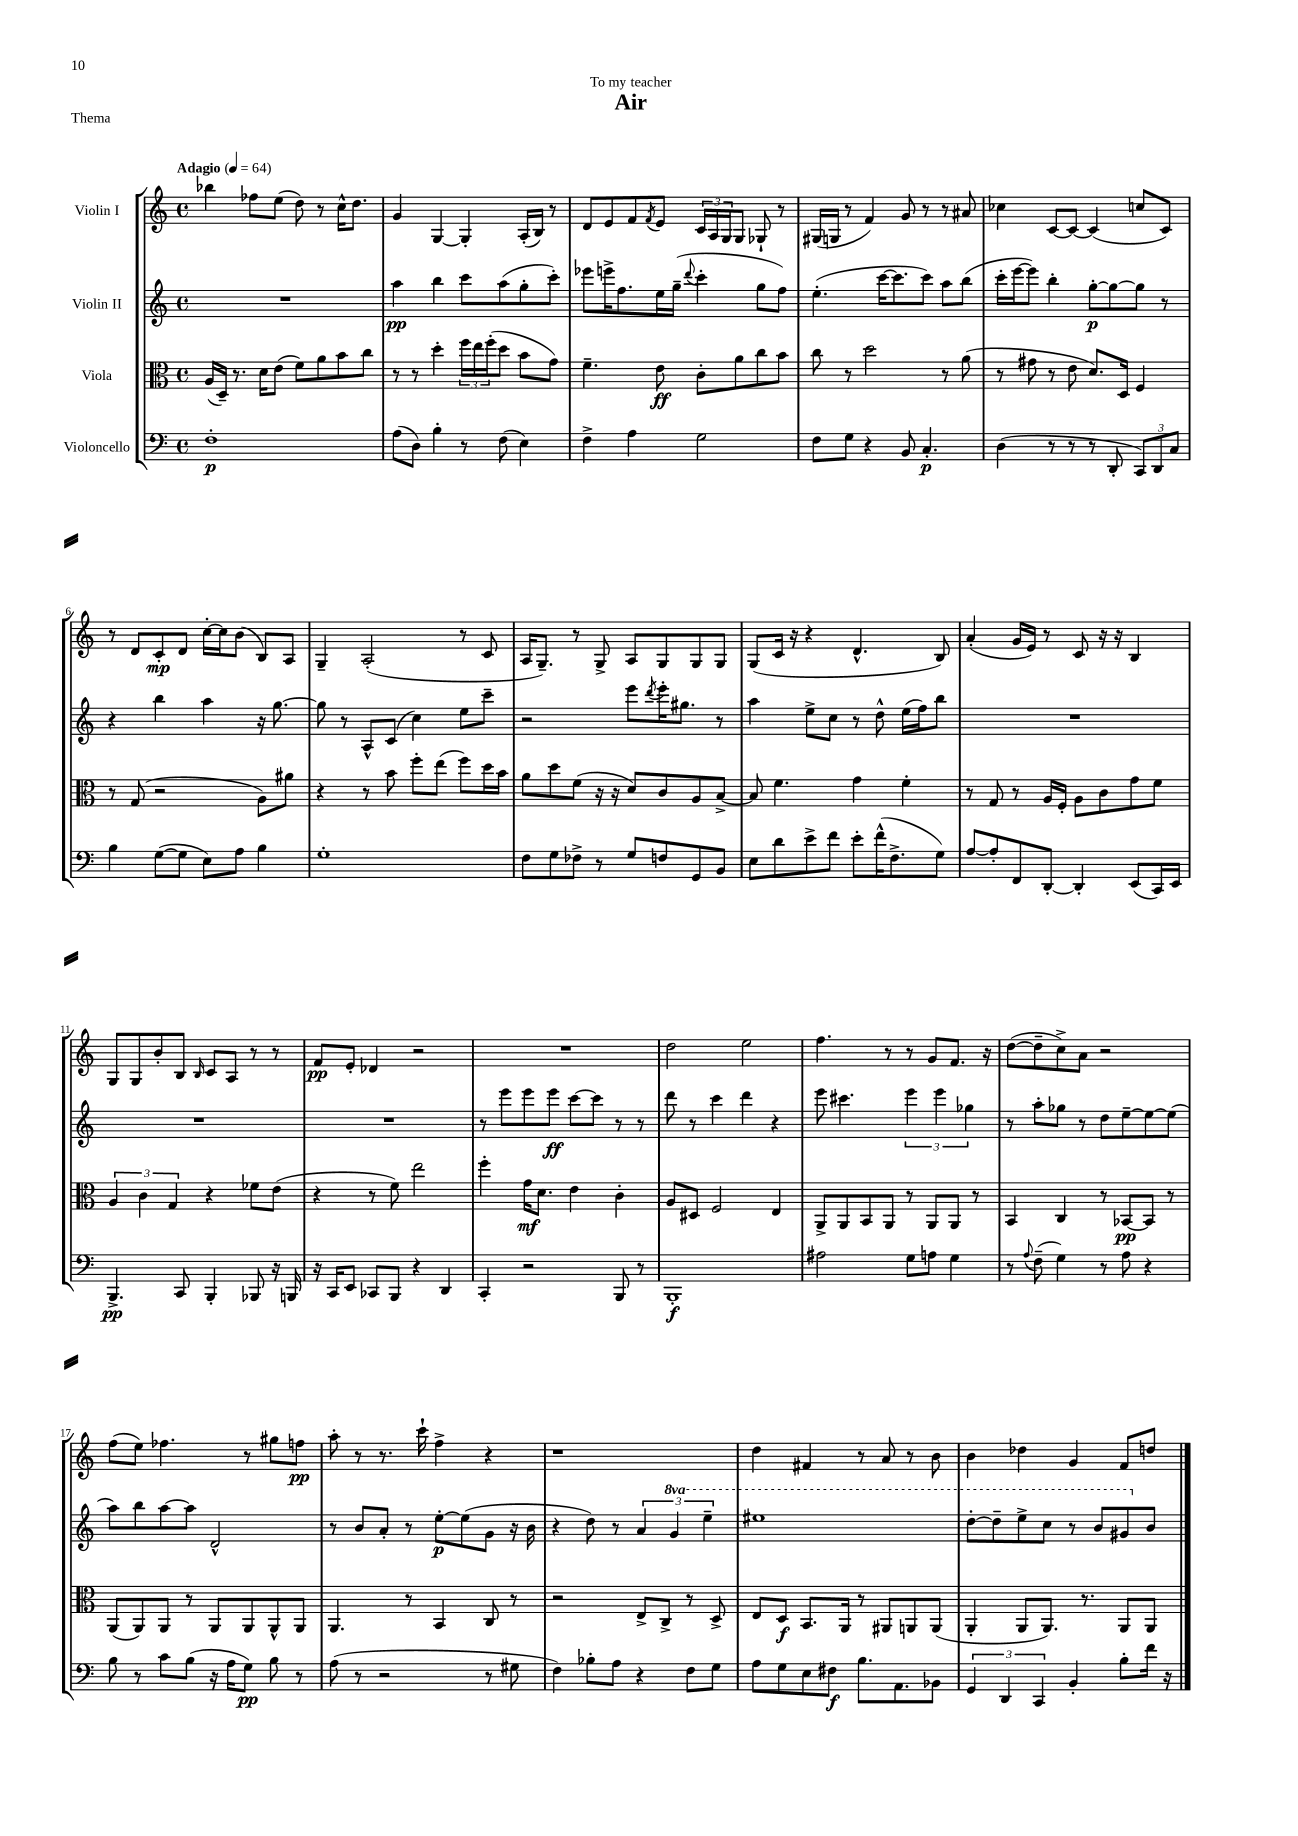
\header { title = "Air" dedication = "To my teacher" piece = "Thema" }
<<
\new StaffGroup <<
\new Staff = "s0" \with { instrumentName = "Violin I" } {
    \clef treble \key c \major \defaultTimeSignature \time 4/4 \tempo "Adagio" 4 = 64
    bes''4 fes''8 e''8( d''8) r8 c''16-^ d''8. |
    g'4 g4~ g4-. a16-.( b16) r8 |
    d'8 e'8 f'8 \acciaccatura { f'8 } e'8 \tuplet 3/2 { c'16 a16 g16 } g8 ges8-! r8 |
    gis16( g16 r8 f'4) g'8 r8 r8 ais'8 |
    ces''4 c'8~ c'8~ c'4( c''8 c'8) |
    r8 d'8 c'8-.\mp d'8 c''16~-. c''16 b'8( b8) a8 |
    g4-- a2-.( r8 c'8 |
    a16 g8.--) r8 g8-> a8 g8 g8 g8 |
    g8( c'16 r16 r4 d'4.-^ b8) |
    a'4-.( g'16 e'16) r8 c'8 r16 r16 b4 |
    g8 g8 b'8-. b8 \grace { b16 } c'8 a8 r8 r8 |
    f'8\pp e'8-. des'4 r2 |
    R1 |
    d''2 e''2 |
    f''4. r8 r8 g'8 f'8. r16 |
    d''8~( d''8-- c''8->) a'8 r2 |
    f''8( e''8) fes''4. r8 gis''8 f''8\pp |
    a''8-. r8 r8. c'''16-! f''4-> r4 |
    r1 |
    d''4 fis'4 r8 a'8 r8 b'8 |
    b'4 des''4 g'4 f'8 d''8 \bar "|." |
}
\new Staff = "s1" \with { instrumentName = "Violin II" } {
    \clef treble \key c \major \defaultTimeSignature \time 4/4 \set Staff.ottavationMarkups = #ottavation-simple-ordinals
    R1 |
    a''4\pp b''4 c'''8 a''8( g''8-. c'''8-.) |
    ees'''8 e'''16-> f''8. e''16 g''16--( \appoggiatura { d'''8 } c'''4-. g''8 f''8) |
    e''4.-.( c'''16~ c'''8. c'''8) a''8 b''8( |
    c'''16-. e'''16~ e'''8) b''4-. g''8~-.\p g''8~ g''8 r8 |
    r4 b''4 a''4 r16 g''8.~ |
    g''8 r8 a8-^ c'8( c''4) e''8 c'''8-- |
    r2 e'''8 \acciaccatura { d'''8 } e'''16-. gis''8. r8 |
    a''4 e''8-> c''8 r8 d''8-^ e''16( f''16) b''8 |
    R1 |
    R1 |
    R1 |
    r8 e'''8 e'''8 e'''8\ff c'''8~ c'''8 r8 r8 |
    d'''8 r8 c'''4 d'''4 r4 |
    e'''8 cis'''4. \tuplet 3/2 { e'''4 e'''4 ges''4 } |
    r8 a''8-. ges''8 r8 d''8 e''8~-- e''8~ e''8( |
    a''8) b''8 a''8~ a''8 d'2-^ |
    r8 b'8 a'8-. r8 e''8~-.\p e''8( g'8 r16 b'16 |
    r4 d''8) r8 \tuplet 3/2 { a'4 \ottava #1 g''4 e'''4-- } |
    eis'''1 |
    d'''8~-. d'''8-- e'''8-> c'''8 r8 b''8 gis''8 \ottava #0 b'8 \bar "|." |
}
\new Staff = "s2" \with { instrumentName = "Viola" } {
    \clef alto \key c \major \defaultTimeSignature \time 4/4
    a16( d16--) r8. d'16 e'8( f'8) a'8 b'8 c''8 |
    r8 r8 d''4-. \tuplet 3/2 { f''16 e''16 f''16-.( } d''8 b'8 g'8) |
    f'4.-- e'8\ff c'8-. a'8 c''8 b'8 |
    c''8 r8 d''2 r8 a'8( |
    r8 gis'8 r8 e'8 d'8.) d16 f4 |
    r8 g8( r2 a8) ais'8 |
    r4 r8 b'8 f''8-. e''8( f''8) d''16 b'16 |
    a'8 d''8 f'8( r16 r16 d'8) c'8 a8 b8~-> |
    b8 f'4. g'4 f'4-. |
    r8 g8 r8 a16 f16-. a8 c'8 g'8 f'8 |
    \tuplet 3/2 { a4 c'4 g4 } r4 fes'8 e'8( |
    r4 r8 f'8) e''2 |
    f''4-. g'16\mf d'8. e'4 c'4-. |
    a8 dis8 f2 e4 |
    a,8-> a,8 b,8 a,8 r8 a,8 a,8 r8 |
    b,4 c4 r8 bes,8~\pp bes,8 r8 |
    a,8( a,8) a,8 r8 a,8 a,8 a,8-^ a,8 |
    a,4. r8 b,4 c8 r8 |
    r2 e8-> c8-> r8 d8-> |
    e8 d8\f b,8. a,16 r8 ais,8 a,8 a,8( |
    a,4-. a,8 a,8.) r8. a,8 a,8 \bar "|." |
}
\new Staff = "s3" \with { instrumentName = "Violoncello" } {
    \clef bass \key c \major \defaultTimeSignature \time 4/4
    f1-.\p |
    a8( d8) b4-. r8 f8( e4) |
    f4-> a4 g2 |
    f8 g8 r4 b,8 c4.-.\p |
    d4( r8 r8 r8 d,8-. \tuplet 3/2 { c,8) d,8 c8 } |
    b4 g8~( g8 e8) a8 b4 |
    g1-. |
    f8 g8 fes8-> r8 g8 f8 g,8 b,8 |
    e8 d'8 e'8-> f'8 e'8-. f'16-^( f8.-> g8) |
    a8~ a8-. f,8 d,8~-. d,4-. e,8( c,16) e,16 |
    b,,4.->\pp c,8 b,,4-. bes,,8 r16 b,,16 |
    r16 c,16 e,8 ces,8 b,,8 r4 d,4 |
    c,4-. r2 b,,8 r8 |
    b,,1-.\f |
    ais2 g8 a8 g4 |
    r8 \appoggiatura { a8 } f8--( g4) r8 a8 r4 |
    b8 r8 c'8 b8( r16 a16 g8\pp) b8 r8 |
    a8( r8 r2 r8 gis8 |
    f4) bes8-. a8 r4 f8 g8 |
    a8 g8 e8 fis8\f b8. a,8. bes,8 |
    \tuplet 3/2 { g,4 d,4 c,4 } b,4-. b8-. f'16 r16 \bar "|." |
}
>>
>>
